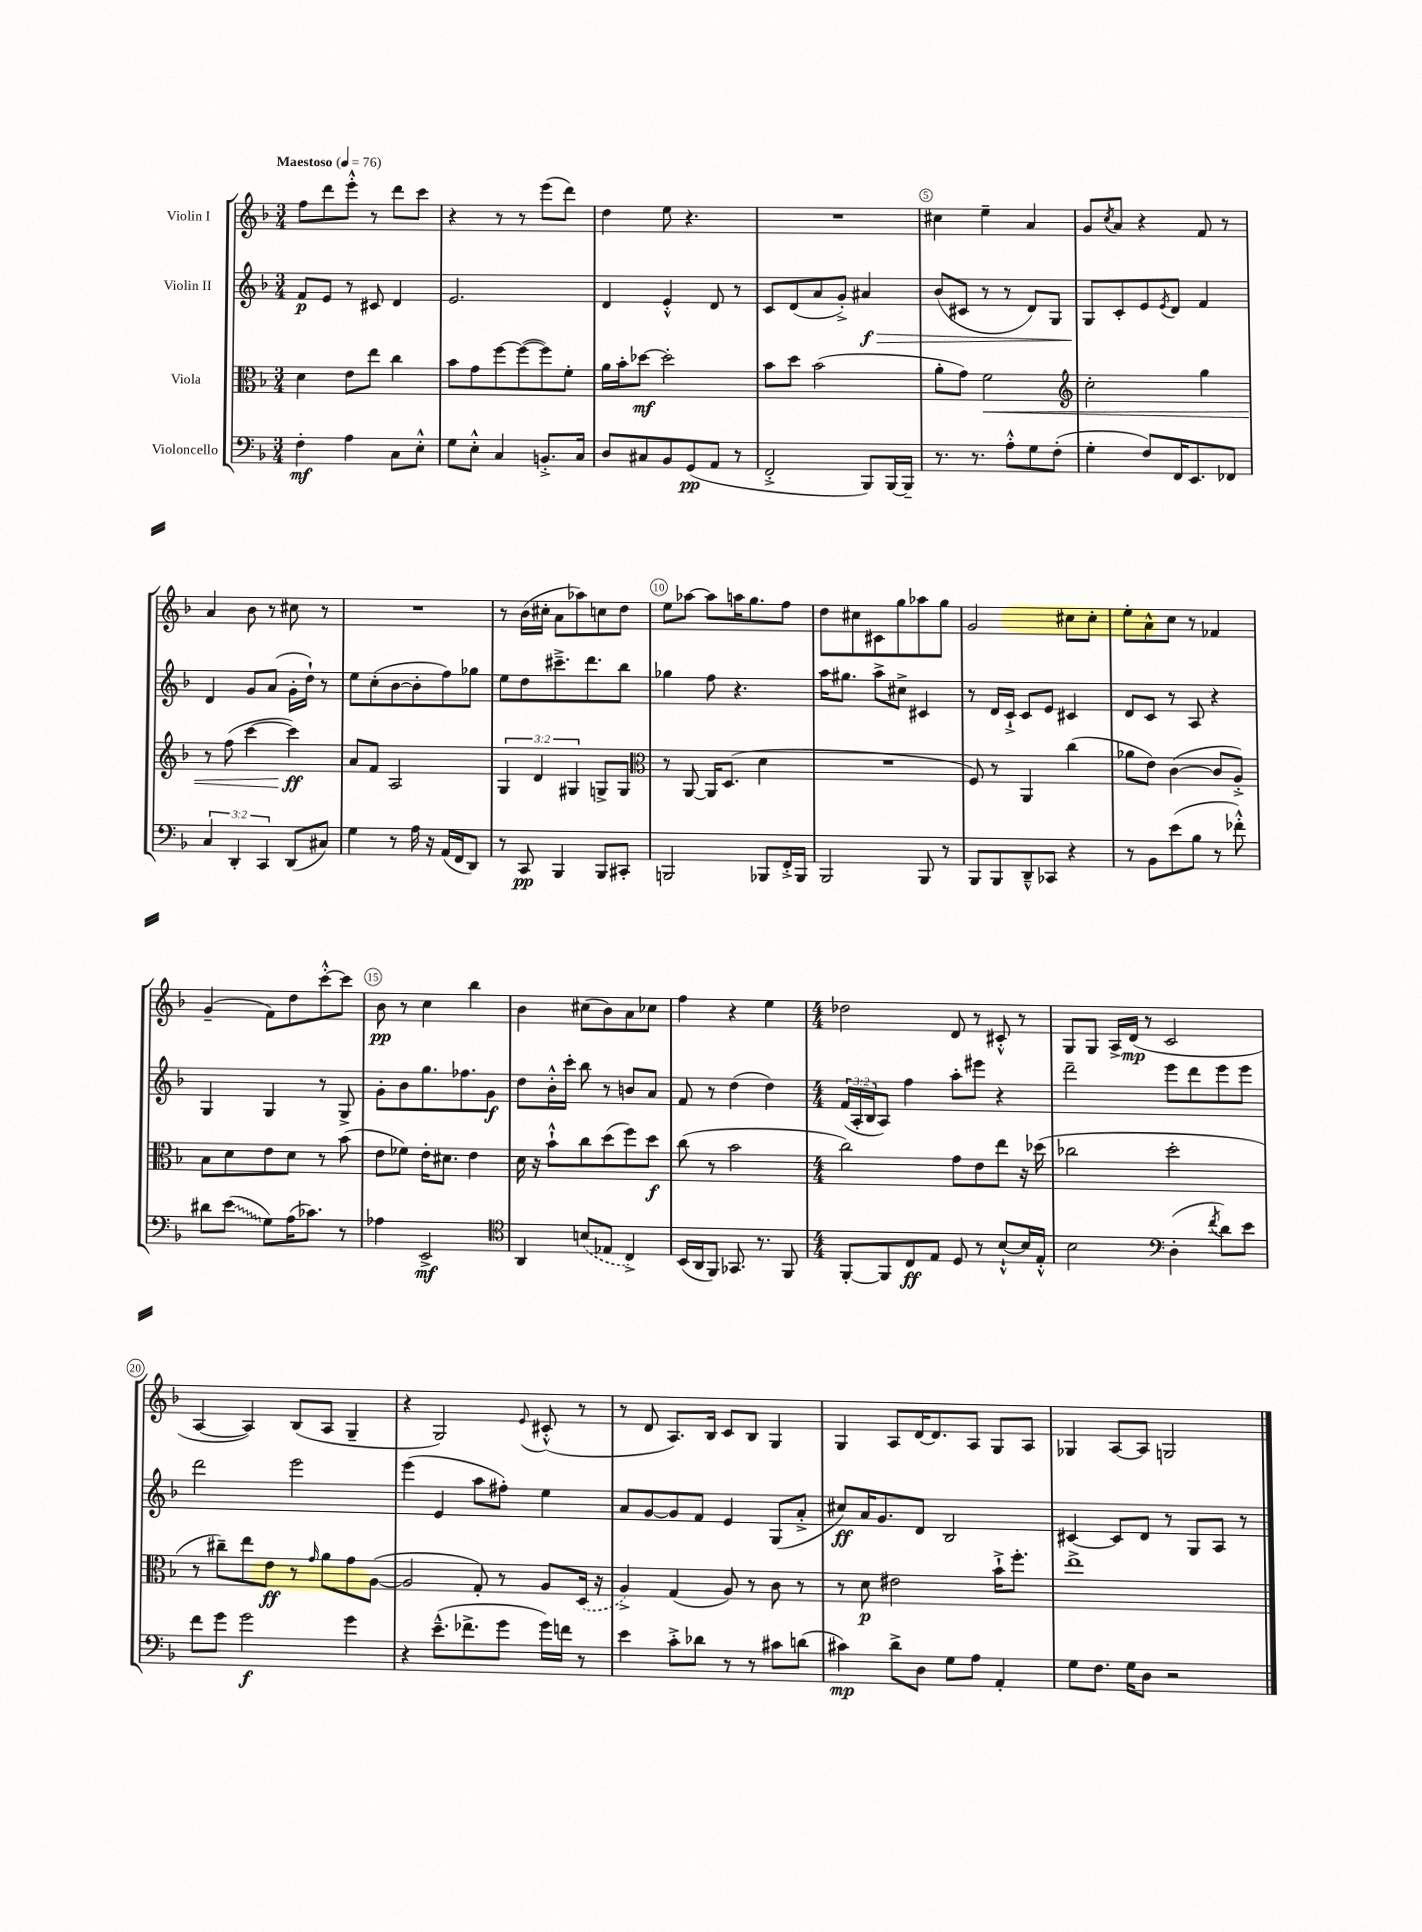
<<
\new StaffGroup <<
\new Staff = "s0" \with { instrumentName = "Violin I" } {
    \clef treble \key f \major \numericTimeSignature \time 3/4 \tempo "Maestoso" 4 = 76
    f''8 d'''8 e'''8-.-^ r8 d'''8 c'''8 |
    r4 r8 r8 e'''8( d'''8) |
    d''4 e''8 r4. |
    R2. |
    cis''4 e''4-- a'4 |
    g'8 \acciaccatura { c''8 } a'8 r4 f'8 r8 |
    a'4 bes'8 r8 cis''8 r8 |
    R2. |
    r8 bes'16( cis''16-. a'8 aes''8) c''8 d''8 |
    e''8 aes''8~ aes''8 a''16 g''8. f''8 |
    d''8 cis''8 cis'8 g''8 aes''8 g''8 |
    g'2 cis''8 cis''8-. |
    e''8-. a'8-^ c''8 r8 fes'4 |
    g'4--( f'8) d''8 c'''8~-.-^ c'''8 |
    bes'8\pp r8 c''4 bes''4 |
    bes'4 cis''8( bes'8) a'8 ces''8 |
    f''4 r4 e''4 |
    \numericTimeSignature \time 4/4 des''2 d'8 r8 cis'8-.-^ r8 |
    g8 g8 a16-> d'16\mp( r8 c'2 |
    a4~ a4) bes8( a8 g4-- |
    r4 g2) \appoggiatura { e'8 } cis'8-.-^( r8 |
    r8 d'8 a8.) bes16 c'8 bes8 g4 |
    g4 a8 d'16~ d'8. a8 g8 a8 |
    ges4 a8~ a8 g2 \bar "|." |
}
\new Staff = "s1" \with { instrumentName = "Violin II" } {
    \clef treble \key f \major \numericTimeSignature \time 3/4 \override Staff.TupletNumber.text = #tuplet-number::calc-fraction-text
    f'8\p e'8 r8 cis'8 d'4 |
    e'2. |
    d'4 e'4-.-^ d'8 r8 |
    c'8 d'8( a'8 g'8-.->) ais'4\f\> |
    bes'8( cis'8 r8 r8 d'8) g8 |
    g8\! c'8-. e'8 \acciaccatura { e'8 } d'8 f'4 |
    d'4 g'8 a'8( g'16-. d''16-!) r8 |
    e''8 c''8-.( bes'8~ bes'8-. f''8) ges''8 |
    e''8 d''8 cis'''8.---> d'''8. bes''8 |
    ges''4 f''8 r4. |
    a''16 gis''8. a''8-> cis''8-> cis'4 |
    r8 d'16 c'16-!-> c'8 e'8 cis'4 |
    d'8 c'8 r8 a8 r4 |
    g4 g4 r8 g8-> |
    g'8-. bes'8 g''8. fes''8. g'8\f |
    d''8 bes'16-.-^ c'''16-. bes''8 r8 b'8 a'8 |
    f'8 r8 d''4( d''4) |
    \numericTimeSignature \time 4/4 \tuplet 3/2 { f'16( a16-. bes16 } a8) f''4 a''8-. eis'''8 r4 |
    d'''2-- e'''8 d'''8 e'''8 e'''8 |
    d'''2 e'''2 |
    e'''4( e'4 a''8 fis''8-.) e''4 |
    a'8 g'8~ g'8 f'8 e'4 g8( a'8-.-> |
    cis''8\ff) a'16 g'8. d'8 bes2 |
    cis'4~ cis'8 d'8 r8 g8 a8 r8 \bar "|." |
}
\new Staff = "s2" \with { instrumentName = "Viola" } {
    \clef alto \key f \major \numericTimeSignature \time 3/4 \override Staff.TupletNumber.text = #tuplet-number::calc-fraction-text
    d'4 e'8 e''8 c''4 |
    bes'8 g'8 f''8~ f''8~( f''8) f'8-. |
    a'16 bes'16-. des''8~\mf des''2-. |
    bes'8 d''8 bes'2( |
    a'8-. g'8) f'2\< |
    \clef treble c''2-. g''4 |
    r8 f''8( c'''4~ c'''4\ff\!) |
    a'8 f'8 a2 |
    \tuplet 3/2 { g4 d'4 gis4 } g8-> g8 |
    \clef alto r8 a,8~ a,16 d8.( d'4 |
    R2. |
    f8) r8 a,4 c''4( |
    aes'8 e'8) c'4~( c'8 a8-.->) |
    bes8 d'8 e'8 d'8 r8 bes'8( |
    e'8 fes'8) e'16-. dis'8. e'4 |
    d'16 r16 bes'8-!-^ c''8 d''8( f''8) d''8\f |
    c''8( r8 bes'2 |
    \numericTimeSignature \time 4/4 c''2) g'8 e'8 e''8 r16 des''16( |
    ces''2 d''2-. |
    r8 cis''8--) e''8 e'8\ff r8 \grace { g'16 } a'8 g'8 a8~( |
    a2 g8-.) r8 a8 \once \slurDashed d16( r16 |
    a4->) g4( a8) r8 c'8 r8 |
    r8 d'8\p eis'2 bes'16-!-> f''8.-. |
    e''1-> \bar "|." |
}
\new Staff = "s3" \with { instrumentName = "Violoncello" } {
    \clef bass \key f \major \numericTimeSignature \time 3/4 \override Staff.TupletNumber.text = #tuplet-number::calc-fraction-text
    f4-.\mf a4 c8 e8-.-^ |
    g8 e8-.-^ c4 b,8.-.-> c16 |
    d8 cis8 bes,8 g,8\pp( a,8 r8 |
    f,2-.-> bes,,8) bes,,16~ bes,,16-- |
    r8. r8. a8-.-^ g8 f8-.( |
    g4-. f8) f,16 e,8. fes,8 |
    \tuplet 3/2 { c4 d,4-. c,4 } d,8( cis8) |
    g4 r8 a16 r16 a,16( f,16 d,8) |
    r8 c,8\pp bes,,4 bes,,8 cis,8-. |
    b,,2 bes,,8 f,16-.-> bes,,16 |
    bes,,2 bes,,8 r8 |
    bes,,8 bes,,8 d,8---^ ces,8 r4 |
    r8 bes,8 e'8( bes8 r8 fes'8-.-^) |
    dis'8 \once \override Glissando.style = #'zigzag e'8\glissando( g8) a16( ces'8.) r8 |
    aes4 e,2->\mf |
    \clef tenor a,4 \once \slurDashed b8( ees8 c4->) |
    bes,16( a,16 f,8) ges,8. r8. f,8 |
    \numericTimeSignature \time 4/4 f,8~-. f,8 c8\ff e8 d8 r8 bes8~-!-^ bes16 e16-.-^ |
    bes2 \clef bass d4-.( \acciaccatura { f'8 } d'8) e'8 |
    f'8 g'8 g'2\f g'4 |
    r4 e'8.---^( fes'8.-> g'8 g'16) f'16 r8 |
    e'4 c'8-.-> des'8 r8 r8 cis'8 d'8( |
    cis'4\mp) d'8-> d8 g8 a8 a,4-. |
    g8 f8. g16 d8 r2 \bar "|." |
}
>>
>>
\layout { \context { \Score \override BarNumber.break-visibility = ##(#f #t #t) barNumberVisibility = #(every-nth-bar-number-visible 5) \override BarNumber.stencil = #(make-stencil-circler 0.1 0.3 ly:text-interface::print) } }
